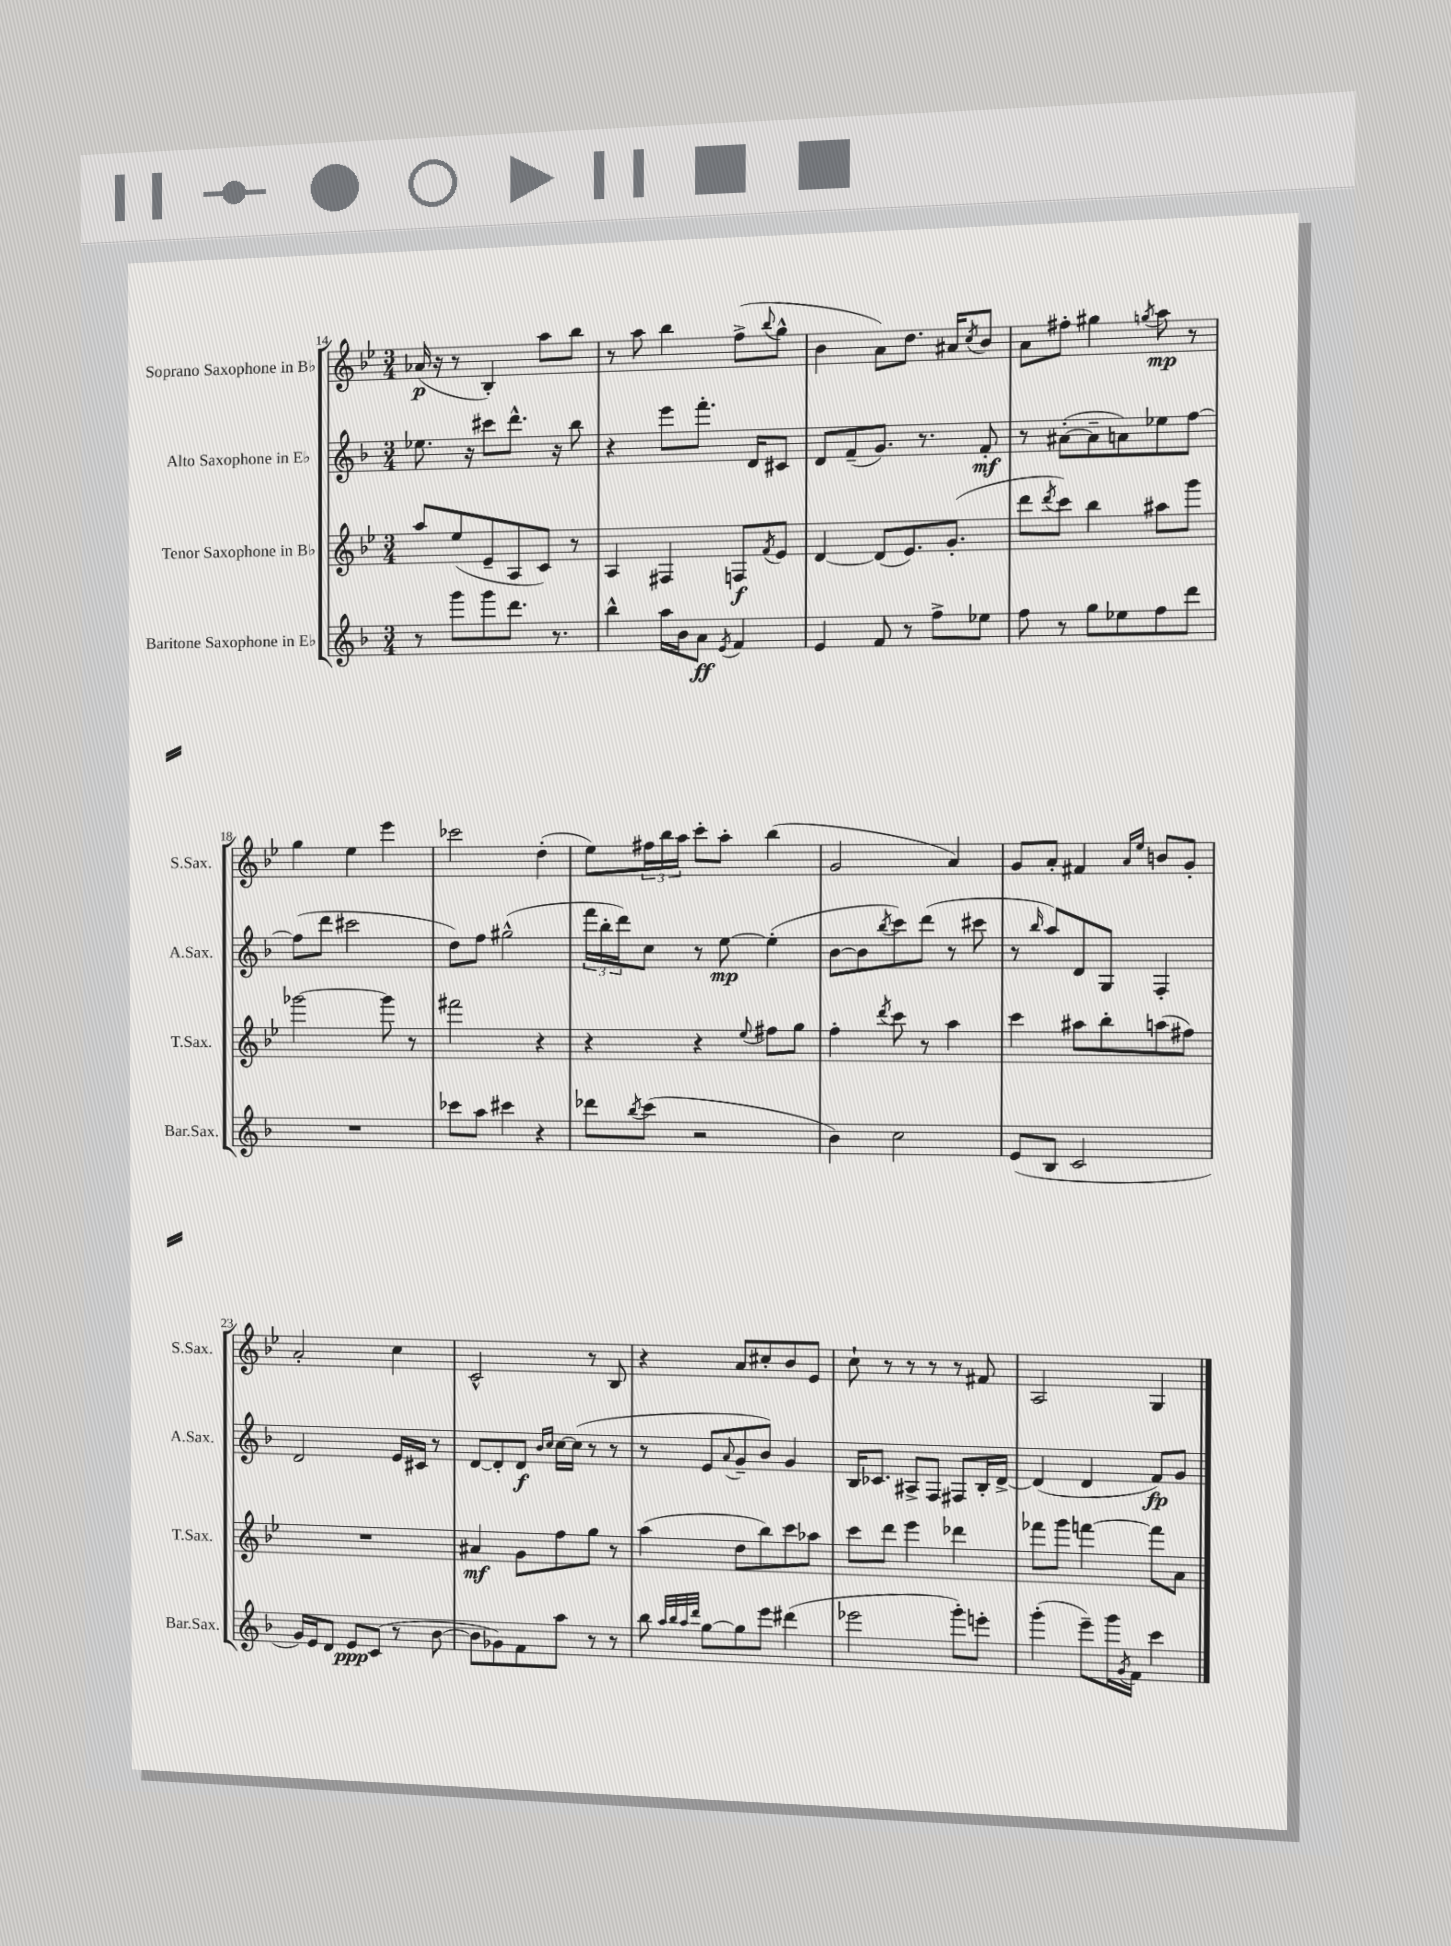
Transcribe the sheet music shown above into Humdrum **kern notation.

**kern	**kern	**kern	**kern
*staff4	*staff3	*staff2	*staff1
*clefG2	*clefG2	*clefG2	*clefG2
*k[b-]	*k[b-e-]	*k[b-]	*k[b-e-]
*M3/4	*M3/4	*M3/4	*M3/4
8r	8aa	8.ee-	(16a-
.	.	.	16r
8ggg	(8ee-	.	8r
.	.	16r	.
8ggg	8e-~	8ccc#	4B-')
8.ddd	8A	8.ddd^^	.
.	8c)	.	8aa
8.r	.	16r	.
.	8r	8bb-	8bb-
=	=	=	=
4bb-^^	4A	4r	8r
.	.	.	8aa
16aa	4F#	8eee	4bb-
16b-	.	.	.
8a	.	8.fff'	.
8qe	.	.	.
4f	8F	.	(8ff^
.	.	16d	.
.	8qf	.	8qqbb-
.	8e-	8c#	8gg^^
=	=	=	=
4e	[4d	8d	4b-
.	.	(8f~	.
8f	(8d]	8.g)	8a)
8r	8.e-)	.	8.dd
.	.	8.r	.
8ff^	.	.	.
.	(8.g'	.	16a#
.	.	.	8qcc
8ee-	.	8f'	8b-
=	=	=	=
8ff	8ddd	8r	8a
.	8qddd	.	.
8r	8ccc)	([8a#'	8ff#'
8gg	4bb-	8a#~]	4gg#
8ee-	.	8a)	.
.	.	.	8qgg
8ff	8aa#	8ee-	8aa
8ddd	8ggg	[8ff	8r
=	=	=	=
2.r	[2ggg-	(8ff]	4gg
.	.	8ddd	.
.	.	2ccc#	4ee-
.	8ggg-]	.	4eee-
.	8r	.	.
=	=	=	=
8ccc-	2fff#	8dd)	2ccc-
8aa	.	8ff	.
4ccc#	.	(2gg#^^	.
4r	4r	.	(4dd'
=	=	=	=
8ddd-	4r	24fff	8ee-)
.	.	24bb-'	.
.	.	24ddd)	.
8qbb-	.	.	.
(8ccc	.	8cc	24ff#
.	.	.	24bb-
.	.	.	24aa
2r	4r	8r	8ccc'
.	.	[8ee	8aa'
.	8qqee-	.	.
.	8ff#	(4ee']	(4bb-
.	8gg	.	.
=	=	=	=
4b-)	4ff'	[8b-	2g
.	.	8b-]	.
.	8qddd	8qbb-	.
2cc	8ccc	8ccc)	.
.	8r	(8ddd	.
.	4aa	8r	4a)
.	.	8ccc#	.
=	=	=	=
(8e	4ccc	8r	8g
.	.	16qqbb-	.
8B-	.	8aa)	8a'
2c	8aa#	8d	4f#
.	8bb-'	8G	.
.	.	.	16qqa
.	.	.	16qqee-
.	(8aa	4F'	8b
.	8ff#)	.	8g'
=	=	=	=
16g)	2.r	2d	2a'
16e	.	.	.
8d	.	.	.
8e	.	.	.
(8c	.	.	.
8r	.	16e	4cc
.	.	16c#	.
[8b-	.	8r	.
=	=	=	=
8b-]	4a#	[8d	2c^^
8g-)	.	8d']	.
8f	8g	8d	.
.	.	16qqb-	.
.	.	16qqcc	.
8aa	8ff	[16cc	.
.	.	(16cc]	.
8r	8gg	8r	8r
8r	8r	8r	8B-
=	=	=	=
8bb-	(4aa	8r	4r
32qqaa	.	.	.
32qqbb-	.	.	.
32qqaa	.	.	.
32qqddd	.	.	.
[8gg	.	8e	.
.	.	8qqa	.
8gg]	8dd	8g~	8a
8eee	8bb-)	8b-)	8cc#'
(4ddd#	8ccc	4g	8b-
.	8aa-	.	8e-
=	=	=	=
2eee-	8ccc	16B-	8cc`
.	.	8.c-	.
.	8ddd	.	8r
.	4eee-	8A#^	8r
.	.	8F	8r
8ggg')	4ddd-	8F#	8r
8eee'	.	16B-'	8f#
.	.	[16d^	.
=	=	=	=
(4ggg'	8fff-	(4d]	2A
.	8ggg	.	.
8eee~)	[4fff	4d	.
16ggg	.	.	.
8qg	.	.	.
16f	.	.	.
4ccc	8fff]	8f)	4G
.	8a	8g	.
==	==	==	==
*-	*-	*-	*-
